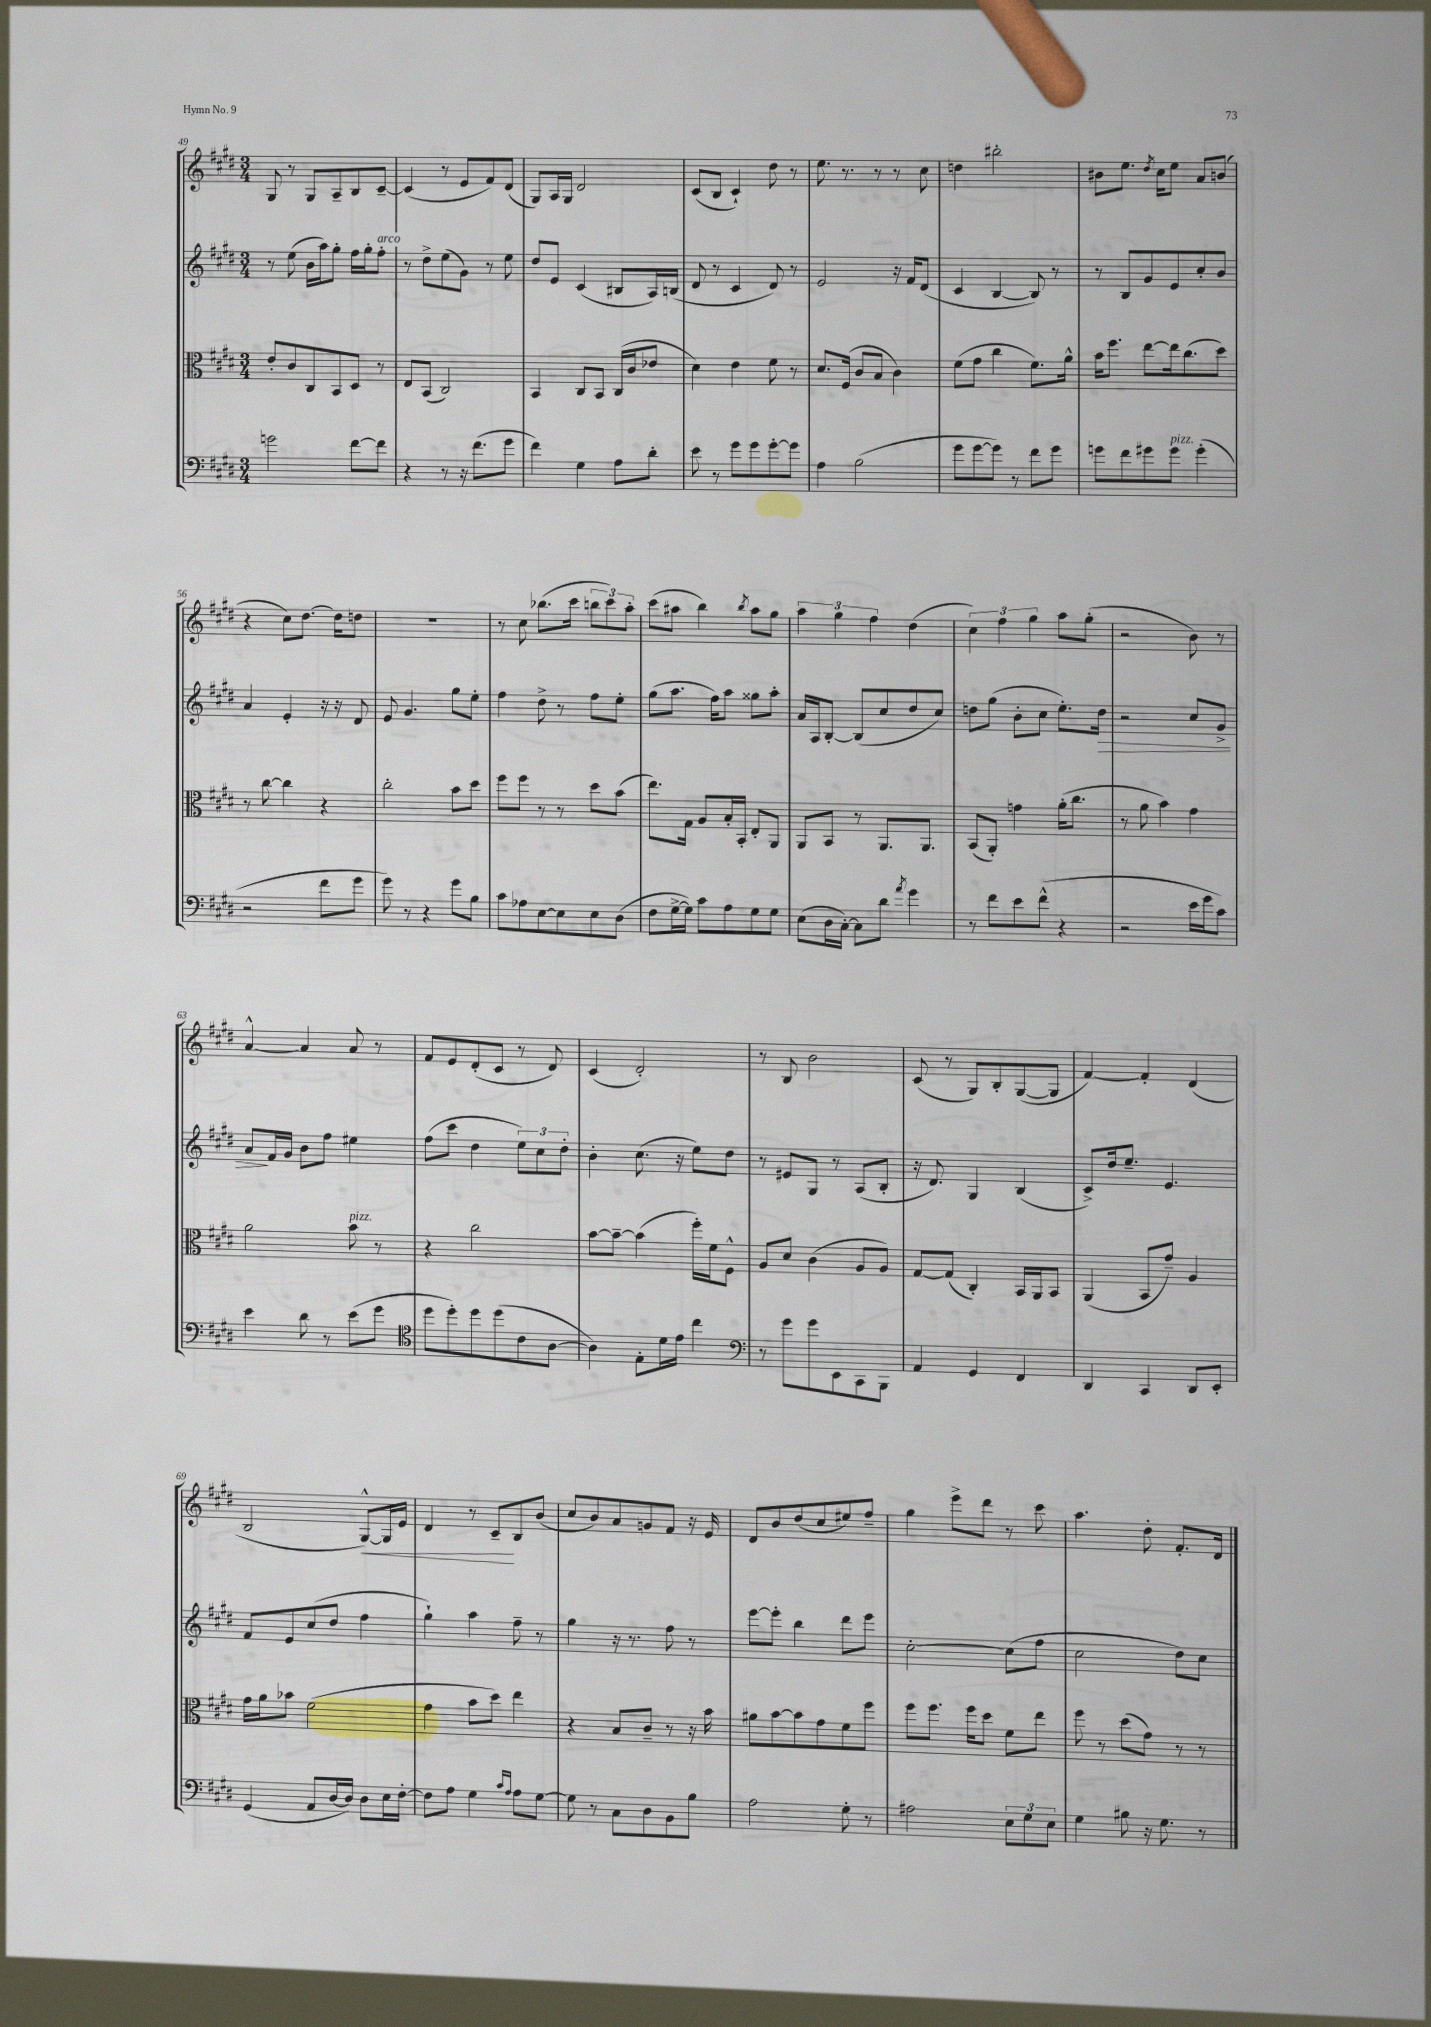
<<
\new StaffGroup <<
\new Staff = "s0" {
    \clef treble \key e \major \numericTimeSignature \time 3/4
    gis8 r8 gis8 a8-- b8 cis'8~-- |
    cis'4( r8 e'8 fis'8) dis'8( |
    gis8) a16 gis16 dis'2 |
    cis'8( b8 cis'4-!) dis''8 r8 |
    e''8. r8. r8 r8 cis''8 |
    d''4 bis''2-. |
    bis'8 e''8. \acciaccatura { dis''8 } cis''16 e''8 a'8 b'8( |
    r4 cis''8) dis''8.~ dis''16 d''8 |
    R2. |
    r8 cis''8 bes''8.( cis'''16 \tuplet 3/2 { b''8 cis'''8) a''8-. } |
    cis'''8( ais''8 b''4) \acciaccatura { b''8 } ais''8 gis''8 |
    \tuplet 3/2 { a''4 gis''4 fis''4 } dis''4( |
    \tuplet 3/2 { cis''4) fis''4 gis''4 } a''8 gis''8-.( |
    r2 b'8) r8 |
    a'4~-^ a'4 a'8 r8 |
    fis'8 e'8 dis'8-.( cis'8 r8 dis'8) |
    cis'4( dis'2-.) |
    r8 b8 b'2 |
    cis'8( r8 gis8) b8-. gis8~( gis8 |
    fis'4~) fis'4-. dis'4( |
    b2 gis8~-^\<) gis16 e'16 |
    dis'4 r8 cis'8--\! b8 b'8( |
    cis''8 b'8) a'8 g'8 fis'8 r16 e'16 |
    dis'8 b'8 dis''8( cis''8 eis''8) fis''8-- |
    gis''4 e'''8-> dis'''8 r8 cis'''8 |
    a''4. dis''8-. fis'8.-. dis'16 \bar "|." |
}
\new Staff = "s1" {
    \clef treble \key e \major \numericTimeSignature \time 3/4
    r8 e''8( b'16 a''16) gis''8-. fis''16 gis''16-. fis''8-.^\markup { \italic "arco" } |
    r8 dis''8-> e''8( gis'8) r8 e''8 |
    dis''8 e'8 cis'4( bis8 a16) b16( |
    dis'8 r8 cis'4 dis'8) r8 |
    e'2 r16 fis'16 dis'8( |
    cis'4 b4~ b8) r8 |
    r8 b8 gis'8 e'8 cis''8-. b'8 |
    a'4 e'4-. r16 r16 dis'8 |
    e'8 gis'4. gis''8 e''8-. |
    fis''4 dis''8-> r8 fis''8 e''8-. |
    gis''8( a''8. fis''16) a''8 gisis''8 a''8-. |
    a'16 a16 b8~-. b8( cis''8 dis''8 cis''8) |
    d''8 gis''8( b'8-. cis''8 e''8.-.) d''16\> |
    r2 cis''8 gis'8-> |
    a'8\! fis'16 gis'16 b'8 fis''8 eis''4 |
    fis''8( cis'''8 dis''4 \tuplet 3/2 { e''8) cis''8 dis''8-. } |
    b'4-. cis''8.( r16 e''8) dis''8 |
    r8 eis'8 gis8 r8 a8( b8-. |
    r16 dis'8.) gis4 b4( |
    cis'8->) dis''16 e''8.-- e'4. |
    fis'8 e'8 cis''8( dis''8 fis''4 |
    gis''4-!) a''4 fis''8-- r8 |
    gis''4 r16 r8. fis''8 r8 |
    e'''8~ e'''8-. b''4 dis'''8 e'''8 |
    cis''2~-. cis''8( fis''8 |
    cis''2 dis''8) cis''8 \bar "|." |
}
\new Staff = "s2" {
    \clef alto \key e \major \numericTimeSignature \time 3/4
    e'8-. cis'8 cis8 b,8 dis8 r8 |
    e8 b,8( cis2) |
    b,4 cis8 b,8 cis16( cis'16 ees'8 |
    dis'4) e'4 fis'8 r8 |
    dis'8. fis16( cis'8 b8 cis'4) |
    fis'8( gis'8 cis''4 fis'8.) a'16-^ |
    b'16 fis''8. e''8~ e''16 cis''8.( dis''8) |
    r8 cis''8~ cis''4 r4 |
    cis''2-. b'8 dis''8 |
    fis''8 fis''8 r8 r8 dis''8 b'8( |
    e''8.) gis16 a8 b16-. b,16-. e8-. a,8 |
    a,8 b,8 r8 a,8. a,8. |
    b,8( a,8-.) g'4 a'16-.( cis''8. |
    r8 a'8 b'4) gis'4 |
    a'2 b'8^\markup { \italic "pizz." } r8 |
    r4 cis''2 |
    b'8~ b'8~-- b'4( fis''16-.) fis'16 fis8-^ |
    a8 dis'8 cis'4( a8 a8) |
    gis8~ gis8( cis4-.) b,16 a,16 b,8 |
    a,4( b,8 gis'8--) a4 |
    gis'16 a'16 bes'8 fis'2( |
    gis'4 b'8 dis''8) e''4 |
    r4 b8 cis'8-- r8 r16 b'16 |
    ais'8 b'8~ b'8 gis'8 fis'8 fis''8 |
    fis''8 fis''8. fis''16 dis''8 fis'8 e''8 |
    fis''8 r8 dis''8( gis'8) r8 r8 \bar "|." |
}
\new Staff = "s3" {
    \clef bass \key e \major \numericTimeSignature \time 3/4
    g'2 fis'8~ fis'8 |
    r4 r8 r16 fis'8.( gis'8 |
    fis'4) gis4 a8 dis'8-. |
    e'8 r8 gis'8 gis'8 gis'8~-. gis'8 |
    a4 b2( |
    gis'8 gis'8~ gis'8) r8 fis'8 gis'8 |
    g'8 fis'8 gis'8 gis'8^\markup { \italic "pizz." } gis'4-.( |
    r2 fis'8 gis'8 |
    gis'8) r8 r4 gis'8 b8 |
    cis'8 aes8 e8~ e8 e8 dis8( |
    fis8 gis16~-> gis16) cis'8 a8 gis8 gis8 |
    e8( dis16 cis16~-.) cis8 dis'8 \acciaccatura { a'8 } gis'4 |
    r8 fis'8 e'8 fis'8-^( r4 |
    r2 e'16 gis'16 cis'8) |
    e'4 dis'8 r8 e'8( gis'8 |
    \clef tenor dis''8 dis''8-.) dis''8 dis''8( cis'8 a8~ |
    a4) e8-. dis'16 e'16 cis''4 |
    \clef bass r8 gis'8 gis'8 e,8 cis,8 b,,8 |
    a,4 gis,4 fis,4 |
    dis,4 cis,4 dis,8 e,8-. |
    gis,4( a,8 dis16~ dis16) dis8 e16 fis16~-. |
    fis8 a8 gis4 \grace { cis'16 a16 } a8 gis8~ |
    gis8 r8 cis8 dis8 b,8 b8 |
    a2 gis8-. r8 |
    ais2 \tuplet 3/2 { e8 gis8 e8 } |
    gis4 bis8 r16 gis8. r8 \bar "|." |
}
>>
>>
\layout { \context { \Score currentBarNumber = #49 } }
